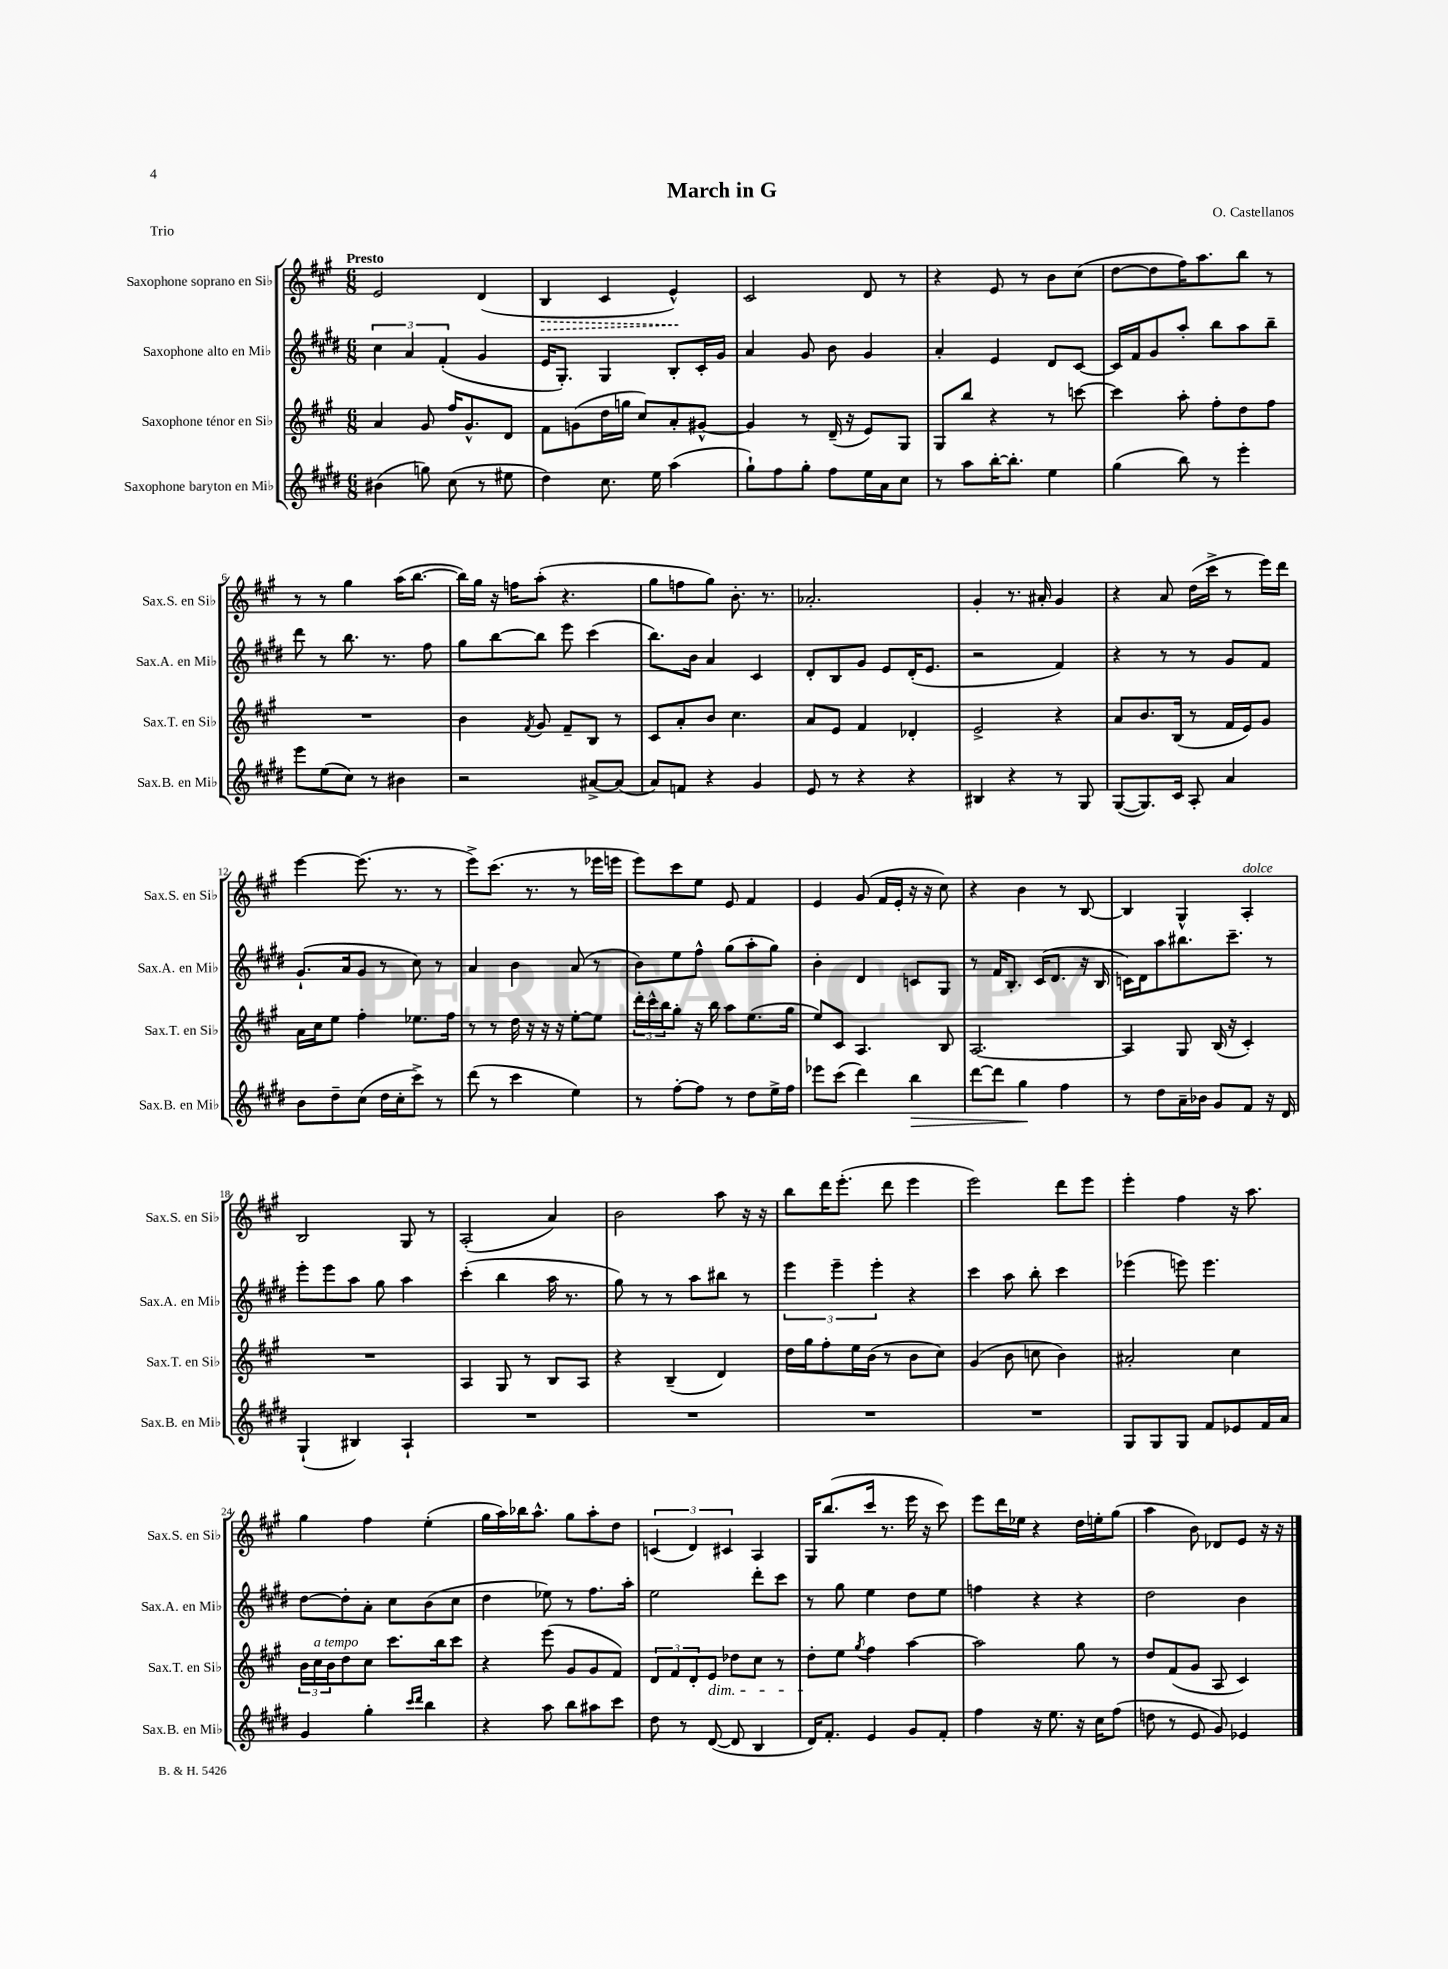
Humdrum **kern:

**kern	**kern	**kern	**kern
*staff4	*staff3	*staff2	*staff1
*clefG2	*clefG2	*clefG2	*clefG2
*k[f#c#g#d#]	*k[f#c#g#]	*k[f#c#g#d#]	*k[f#c#g#]
*M6/8	*M6/8	*M6/8	*M6/8
(4b#\	4a/	6cc#\	2e/
.	.	6a/	.
8gg\)	8g#/	.	.
.	.	(6f#'/	.
(8cc#\	16ff#/LK	.	.
.	8.g#^^/	.	.
8r	.	4g#/	(4d/
8ee#\	8d/J	.	.
=	=	=	=
4dd#\)	8f#\L	16e/LK	4B/
.	.	8.G#'/J)	.
.	(8g\	.	.
8.cc#\	16dd\L	4G#/	4c#/
.	16gg\JJ	.	.
.	8cc#/L)	.	.
16ee\	.	.	.
(4aa\	8a'/	8B'/L	4e^^/)
.	[8g#^^/J	16c#'/L	.
.	.	16g#/JJ	.
=	=	=	=
8gg#`\L)	4g#/]	4a/	2c#/
8ff#\	.	.	.
8gg#'\J	8r	8g#/	.
8ff#\L	(16d~/	8b\	.
.	16r	.	.
16ee\L	8e/L)	4g#/	8d/
16a\J	.	.	.
8cc#\J	8G#/J	.	8r
=	=	=	=
8r	8G#/L	4a'/	4r
8aa\L	8bb/J	.	.
[16bb'\K	4r	4e/	8e/
8.bb'\]J	.	.	.
.	.	.	8r
4ee\	8r	8d#/L	8b\L
.	[8ccc\	[8c#/J	(8cc#\J
=	=	=	=
(4gg#\	4ccc\]	16c#/]LL	[8dd\L
.	.	16f#/J	.
.	.	8g#/	8dd\]
8bb\)	8aa'\	8aa'/J	16ff#\K)
.	.	.	8.aa\
8r	8ff#'\L	8bb\L	.
4eee'\	8dd\	8aa\	8bb\J
.	8ff#\J	8bb~\J	8r
=	=	=	=
8eee\L	2.r	8ddd#\	8r
(8ee\	.	8r	8r
8cc#\J)	.	8.bb\	4gg#\
8r	.	.	.
.	.	8.r	.
4b#\	.	.	(16aa\LK
.	.	.	[8.bb\J
.	.	8ff#\	.
=	=	=	=
2r	4b\	8gg#\L	16bb\]LL)
.	.	.	16gg#\JJ
.	.	[8bb\	16r
.	.	.	16ff\LK
.	8qf#/	.	.
.	8g#/	8bb\]J	(8aa'\J
.	8f#~/L	8eee\	4.r
[8a#^/L	8B/J	(4ccc#\	.
(8a#/]J	8r	.	.
=	=	=	=
8a/L)	8c#/L	8.bb\L)	8gg#\L
8f/J	8a'/	.	8ff\
.	.	16b\Jk	.
4r	8b/J	4a/	8gg#\J)
.	4.cc#\	.	8.b'\
4g#/	.	4c#/	.
.	.	.	8.r
=	=	=	=
8e/	8a/L	8d#'/L	2.a-'/
8r	8e/J	8B/	.
4r	4f#/	8g#/J	.
.	.	8e/L	.
4r	4d-'/	(16d#'/K	.
.	.	8.e/J	.
=	=	=	=
4B#/	2e^/	2r	4g#'/
4r	.	.	8.r
.	.	.	16a#'/
8r	4r	4f#/)	4g#/
8G#/	.	.	.
=	=	=	=
([8G#/L	8a/L	4r	4r
8.G#/])	8.b/	.	.
.	.	8r	8a/
16c#/Jk	(16B/Jk	.	.
8A'/	8r	8r	(16dd\LL
.	.	.	16ccc#^\JJ
4a/	16f#/LL	8g#/L	8r
.	16e/J)	.	.
.	8g#/J	8f#/J	16eee\LL)
.	.	.	16ddd\JJ
=	=	=	=
8b\L	16a\LL	(8.g#`/L	[4eee\
.	16cc#\J	.	.
8dd#~\	8ee\J	.	.
.	.	16a/k	.
(8cc#\J	4ff#'\	8g#/J	(8.eee\]
16dd#\LL	.	8r	.
16cc#'\J	.	.	8.r
8ccc#^\J)	8.ee-\L	8cc#\)	.
8r	.	8r	8r
.	16ff#\Jk	.	.
=	=	=	=
(8ddd#\	8r	4a/	8eee^\L)
8r	8r	.	(8.ccc#\J
4ccc#\	16dd\	4b\	.
.	16r	.	8.r
.	16r	.	.
.	16r	.	.
4ee\)	[8ee'\L	(8a/	8r
.	8ee\]J	8r	16eee-\LL
.	.	.	16eee\JJ
=	=	=	=
8r	24ddd'\LL	8b\L)	8eee\L)
.	24ccc#^^\	.	.
.	24bb\J	.	.
[8ff#'\L	8gg#'\J	8ee\	8ccc#\
8ff#\]J	16r	8ff#^^\J	8ee\J
.	16bb\	.	.
8r	8aa\L	(8gg#\L	8e/
8dd#\L	(8.ee\	8aa'\	4f#/
16ee^\L	.	8gg#\J)	.
16ff#\JJ	16gg#\Jk	.	.
=	=	=	=
8eee-\L	8ee/L)	4b'\	4e/
(8ccc#\J	8c#/J	.	.
4ddd#\)	4.A/	4d#/	(8g#/
.	.	.	16f#/LL
.	.	.	16e'/JJ
4bb\	.	8c/L	16r
.	.	.	16r
.	8B/	8G#/J	8cc#\)
=	=	=	=
[8ddd#\L	[2.A/	8r	4r
8ddd#\]J	.	16f#/LK	.
.	.	8.B'/J	.
4gg#\	.	.	4b\
.	.	(16c#/LK	.
.	.	8.d#/J	.
4ff#\	.	.	8r
.	.	16r	[8B/
.	.	16B/	.
=	=	=	=
8r	4A/]	16c\LL)	4B/]
.	.	16d#\J	.
8dd#\L	.	8aa\	.
16a~\L	8G#/	8.bb#\	4G#^^/
16b-\JJ	.	.	.
8g#/L	(16B/	.	.
.	16r	8.ccc#~\J	.
8f#/J	4c#'/)	.	4A'/
16r	.	8r	.
16d#/	.	.	.
=	=	=	=
(4G#`/	2.r	8eee'\L	2B/
.	.	8eee\	.
4B#/)	.	8aa\J	.
.	.	8gg#\	.
4A`/	.	4aa\	8G#/
.	.	.	8r
=	=	=	=
2.r	4A/	(4ccc#'\	(2A'/
.	8G#/	4bb\	.
.	8r	.	.
.	8B/L	16aa\	4a/)
.	.	8.r	.
.	8A/J	.	.
=	=	=	=
2.r	4r	8gg#\)	2b\
.	.	8r	.
.	(4B~/	8r	.
.	.	8aa\L	.
.	4d/)	8bb#\J	8aa\
.	.	8r	16r
.	.	.	16r
=	=	=	=
2.r	16dd\LL	6eee\	8bb\L
.	16gg#\J	.	.
.	8ff#'\	.	16ddd\K
.	.	6eee~\	.
.	.	.	(8.eee'\J
.	16ee\L	.	.
.	(16b\JJ	.	.
.	.	6eee'\	.
.	8r	.	8ddd\
.	8b\L	4r	4eee\
.	8cc#\J)	.	.
=	=	=	=
2.r	(4g#/	4ccc#\	2eee\)
.	8b\	8aa\	.
.	8cc\	8bb'\	.
.	4b\)	4ccc#\	8ddd\L
.	.	.	8eee\J
=	=	=	=
8G#/L	2a#'/	(4eee-\	4eee'\
8G#/	.	.	.
8G#/J	.	8eee\)	4ff#\
8f#/L	.	4.eee\	.
8e-/	4cc#\	.	16r
.	.	.	8.aa\
16f#/L	.	.	.
16a/JJ	.	.	.
=	=	=	=
4g#/	24b\LL	[8dd#\L	4gg#\
.	24cc#\	.	.
.	24b\J	.	.
.	8dd\	8dd#'\]	.
4gg#'\	8cc#\J	8a'\J	4ff#\
.	8.ccc#\L	8cc#\L	.
16qqccc#/LL	.	.	.
16qqddd#/JJ	.	.	.
4bb\	.	(8b\	(4ee'\
.	16bb\k	.	.
.	8ccc#\J	8cc#\J	.
=	=	=	=
4r	4r	4dd#\	16gg#\LL
.	.	.	16aa\)
.	.	.	16bb-\J
.	.	.	8.aa^^\J
8aa\	(8eee\	8ee-\)	.
8bb\L	8g#/L	8r	8gg#\L
8aa#\	8g#/	8.ff#\L	8aa'\
8ccc#\J	8f#/J)	.	8dd\J
.	.	16aa'\Jk	.
=	=	=	=
8dd#\	12d/L	2ee\	(6c/
.	12f#/	.	.
8r	.	.	.
.	12d'/	.	6d/)
([8d#/	8e/J	.	.
.	.	.	6c#/
8d#/]	8dd-\L	.	.
4B/	8cc#\J	8ddd#'\L	4A/
.	8r	8ccc#\J	.
=	=	=	=
16d#/LK)	8dd'\L	8r	16G#/LK
8.f#'/J	.	.	(8.bb/
.	8ee\J	8gg#\	.
.	8qgg#/	.	.
4e/	4ff#\	4ee\	16ccc#/Jk
.	.	.	8.r
8g#/L	[4aa\	8dd#\L	16eee\
.	.	.	16r
8f#'/J	.	8ee\J	8ccc#\)
=	=	=	=
4ff#\	2aa\]	4ff\	8eee\L
.	.	.	16ddd\L
.	.	.	16ee-\JJ
16r	.	4r	4r
8.ee\	.	.	.
16r	8gg#\	4r	16dd\LL
16cc#\LK	.	.	16ee'\J
(8ff#\J	8r	.	(8gg#\J
=	=	=	=
8dd\	8dd/L	2dd#\	4aa\
8r	(8f#/	.	.
8e/	8g#/J	.	8b\)
8g#/)	8A/	.	8d-/L
4e-/	4c#/)	4b\	8e/J
.	.	.	16r
.	.	.	16r
==	==	==	==
*-	*-	*-	*-
